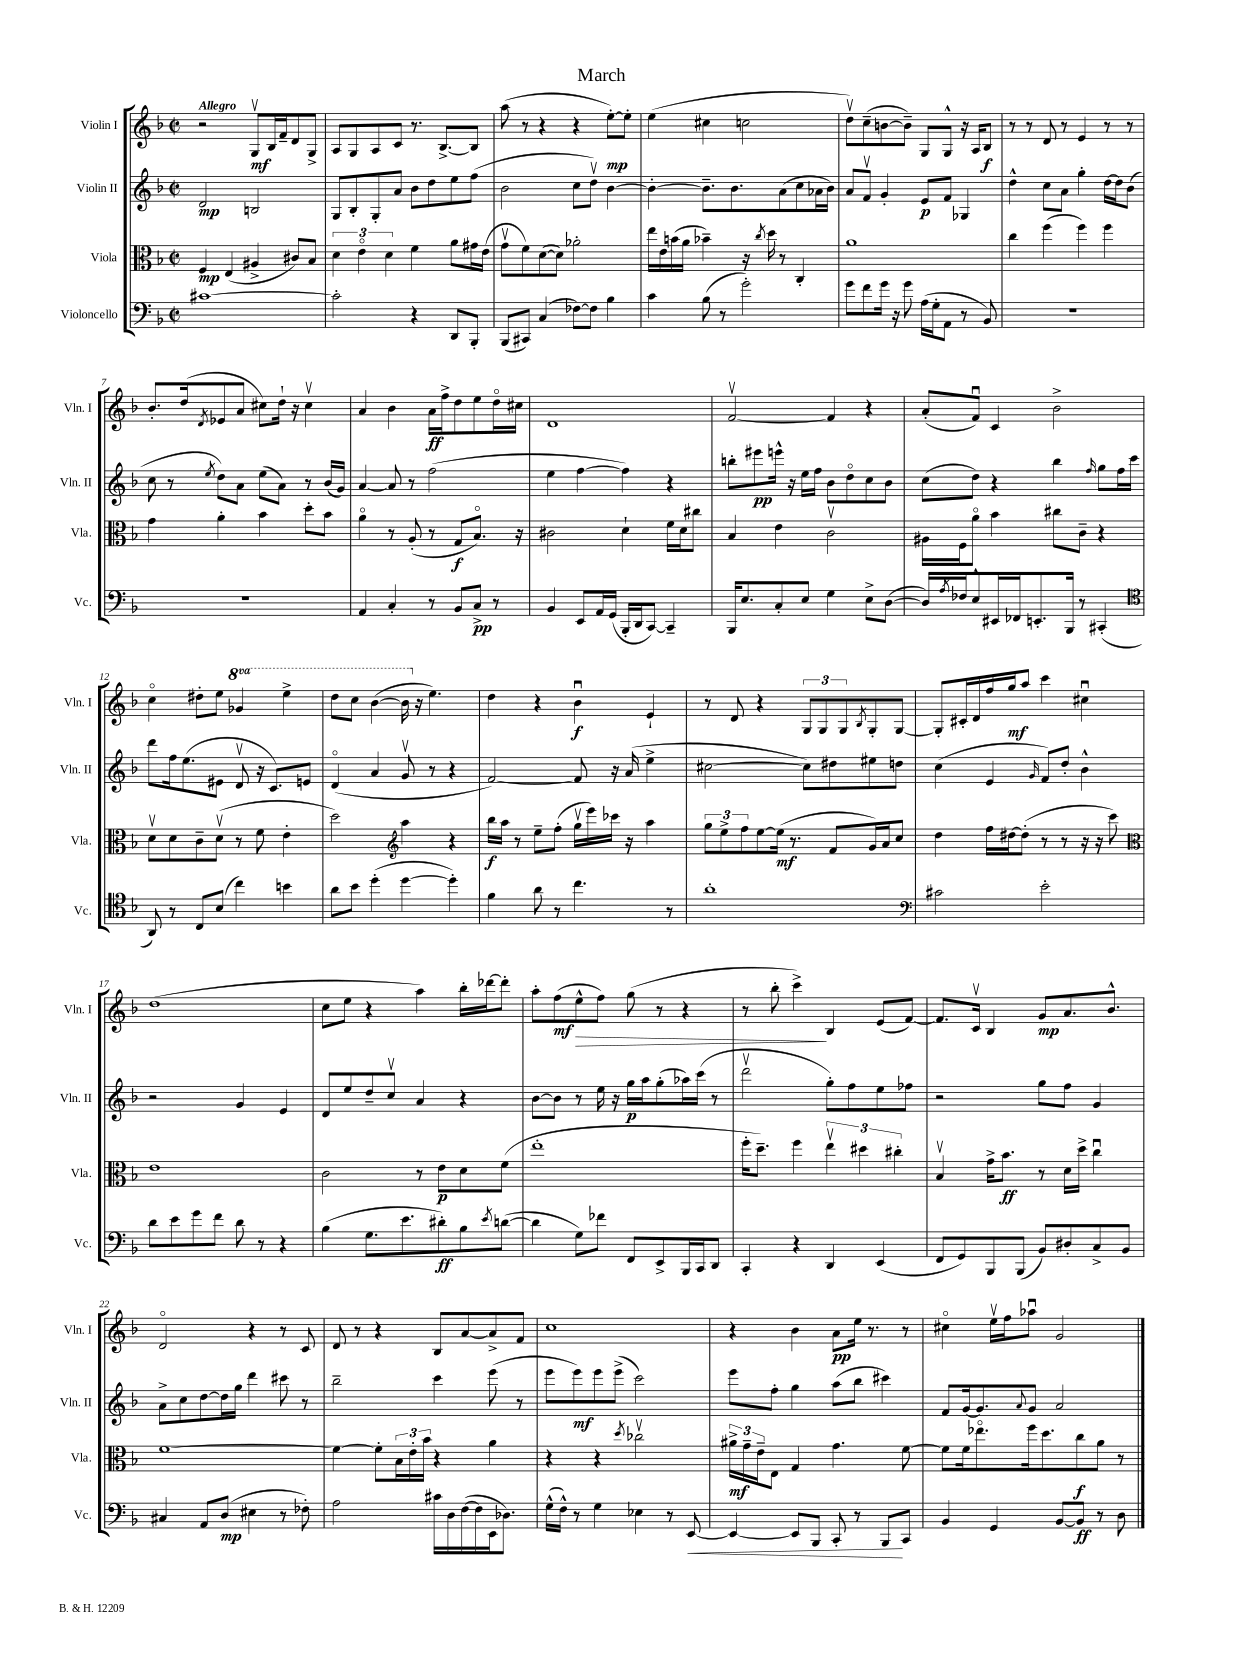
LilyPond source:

\header { title = "March" }
<<
\new StaffGroup <<
\new Staff = "s0" \with { instrumentName = "Violin I" shortInstrumentName = "Vln. I" } {
    \clef treble \key f \major \defaultTimeSignature \time 2/2 \set Staff.ottavationMarkups = #ottavation-simple-ordinals \tempo "Allegro"
    r2 g8\upbow\mf bes16 f'16-- d'8 g8-> |
    a8 g8 a8 c'8 r8. bes8.~-> bes8 |
    a''8( r8 r4 r4 e''8~-.\mp) e''8-. |
    e''4( cis''4 c''2 |
    d''8\upbow) c''8--( b'8~ b'8--) g8 g8-^ r16 a16 bes8\f |
    r8 r8 d'8 r8 e'4 r8 r8 |
    bes'8.-. d''16( \acciaccatura { d'8 } ees'8 a'8 cis''8) d''16-! r16 cis''4\upbow |
    a'4 bes'4 a'16\ff f''16-> d''8 e''8 d''16\flageolet cis''16 |
    d'1 |
    f'2~\upbow f'4 r4 |
    a'8-.( f'8\downbow) c'4 bes'2-> |
    c''4\flageolet dis''8-. e''8 \ottava #1 ges''4 e'''4-> |
    d'''8 c'''8 bes''4~( bes''16 \ottava #0 r16 e''4.) |
    d''4 r4 bes'4\downbow\f e'4-! |
    r8 d'8 r4 \tuplet 3/2 { g8 g8 g8 } \acciaccatura { bes8 } g8-. g8~ |
    g8-. cis'16-. d'16 f''16 g''16\mf a''8 c'''4 cis''4\downbow |
    d''1( |
    c''8 e''8 r4 a''4) bes''16-. des'''16~ des'''8-. |
    a''8-. f''8\mf( e''8-^\> f''8) g''8( r8 r4 |
    r8 bes''8-. c'''4->\!) bes4 e'8( f'8~) |
    f'8. c'16\upbow bes4 g'8\mp a'8. bes'8.-^ |
    d'2\flageolet r4 r8 c'8 |
    d'8 r8 r4 bes8 a'8~ a'8-> f'8 |
    c''1 |
    r4 bes'4 a'8\pp e''16 r8. r8 |
    cis''4\flageolet e''16\upbow f''16 aes''8\downbow g'2 \bar "|." |
}
\new Staff = "s1" \with { instrumentName = "Violin II" shortInstrumentName = "Vln. II" } {
    \clef treble \key f \major \defaultTimeSignature \time 2/2
    d'2\mp b2 |
    g8 bes8-. g8-. a'8 bes'8 d''8 e''8 f''8( |
    bes'2 c''8 d''8\upbow) bes'4~ |
    bes'4~-. bes'8.-- bes'8. a'8( c''8 aes'16 bes'16) |
    a'8 f'8\upbow g'4-. e'8\p f'8 ges4 |
    d''4-^ c''8 a'8 g''4-. d''16~ d''16 bes'8( |
    c''8 r8 \acciaccatura { e''8 } d''8) a'8 e''8( a'8) r8 bes'16( g'16) |
    a'4~ a'8 r8 f''2( |
    e''4 f''4~ f''4) r4 |
    b''8-. eis'''8\pp e'''16-^ r16 e''16 f''16 bes'8 d''8\flageolet c''8 bes'8 |
    c''8( d''8) r4 bes''4 \grace { f''16 } g''8 f''16 c'''16 |
    d'''8 f''16 e''8.( eis'8 d'8\upbow r16 c'8.) e'8 |
    d'4\flageolet( a'4 g'8\upbow r8 r4 |
    f'2~) f'8 r16 a'16( e''4-> |
    cis''2~ cis''8) dis''8 eis''8 d''8 |
    c''4( e'4 \grace { g'16 } f'8) d''8-. bes'4-^ |
    r2 g'4 e'4 |
    d'8 e''8 d''8-- c''8\upbow a'4 r4 |
    bes'8~ bes'8 r8 e''16 r16 g''16\p a''16 g''8-.( aes''16) c'''16( r8 |
    d'''2\upbow g''8-.) f''8 e''8 fes''8 |
    r2 g''8 f''8 g'4 |
    a'8-> c''8 d''8~ d''16 g''16 d'''4 cis'''8 r8 |
    bes''2-- c'''4 e'''8( r8 |
    e'''8 e'''8\mf) e'''8 e'''8->( c'''2) |
    e'''8 f''8-. g''4 a''8( bes''8 cis'''4) |
    f'8 g'16~ g'8. \appoggiatura { a'8 } g'8 a'2 \bar "|." |
}
\new Staff = "s2" \with { instrumentName = "Viola" shortInstrumentName = "Vla." } {
    \clef alto \key f \major \defaultTimeSignature \time 2/2
    f4\mp e4( ais4-> cis'8) bes8 |
    \tuplet 3/2 { d'4 e'4\flageolet d'4 } f'4 a'8 gis'16 e'16( |
    g'8\upbow f'8) d'8~( d'8) aes'2-. |
    e''16 e'16 b'16( a'16 bes'4--) r16 \acciaccatura { c''8 } d''16 r8 c4-. |
    a'1 |
    c''4 f''4( f''4) f''4 |
    g'4 a'4-. bes'4 d''8-. bes'8 |
    a'4\flageolet r8 a8-.( r8 g8\f bes8.\flageolet) r16 |
    cis'2 d'4-! f'16 d'16 cis''8 |
    bes4 e'4 c'2\upbow |
    ais16 f16 a'8\flageolet bes'4 cis''8 c'8-- r4 |
    d'8\upbow d'8 c'8-- d'8\upbow( r8 f'8 e'4-. |
    d''2) \clef treble a''4 r4 |
    bes''16\f a''16 r8 e''8-- f''8-.( g''16\upbow e'''16) ces'''16 r16 a''4 |
    \tuplet 3/2 { g''8 e''8-> f''8 } e''8~ e''16\mf( r8. f'8 g'16) a'16 c''8 |
    d''4 f''16 dis''16~ dis''8-.( r8 r8 r16 r16 c'''8) |
    \clef alto e'1 |
    c'2 r8 e'8\p d'8 f'8( |
    e''1-. |
    f''16-. d''8.--) f''4 \tuplet 3/2 { e''4\upbow dis''4 cis''4-. } |
    bes4\upbow g'16-> bes'8.\ff r8 d'16 d''16-> c''4\downbow |
    f'1~ |
    f'4~ f'8-. \tuplet 3/2 { bes16 e'16-. bes'16 } r4 a'4 |
    r4 r4 \acciaccatura { d''8 } ces''2\upbow |
    \tuplet 3/2 { ais'16->\mf g'16-- e'16-- } e8 g4 g'4. f'8~ |
    f'8 f'16 ees''8.\flageolet f''16 d''8. c''8\f a'8 r8 \bar "|." |
}
\new Staff = "s3" \with { instrumentName = "Violoncello" shortInstrumentName = "Vc." } {
    \clef bass \key f \major \defaultTimeSignature \time 2/2
    cis'1~ |
    cis'2-. r4 d,8 bes,,8-. |
    bes,,8( cis,8) c4( fes8~) fes8 bes4 |
    c'4 bes8( r8 g'2-.) |
    g'8 f'8 g'16 r16 g'8 a16( g16-. a,8 r8 bes,8) |
    R1 |
    R1 |
    a,4 c4-. r8 bes,8 c8->\pp r8 |
    bes,4 e,8 a,16 g,16( bes,,16-. d,16 c,8~) c,4-- |
    bes,,16 e8. c8-. e8 g4 e8-> d8~( |
    d16) \acciaccatura { a8 } fes16 e8-^ eis,16 fes,16 e,8.-. bes,,16 r8 cis,4-.( |
    \clef tenor a,8) r8 c8 bes8( c''4) b'4 |
    a'8 bes'8 d''4-.( d''4~ d''4-.) |
    f'4 a'8 r8 c''4. r8 |
    a'1-. |
    \clef bass cis'2 e'2-. |
    d'8 e'8 g'8 f'8 d'8 r8 r4 |
    bes4( g8. e'8. dis'8-.\ff) bes8 \acciaccatura { e'8 } d'8~( |
    d'4 g8) fes'8 f,8 e,8-> bes,,16 c,16 d,8 |
    c,4-. r4 d,4 e,4( |
    f,8 g,8) bes,,8 bes,,8( bes,8) dis8-. c8-> bes,8 |
    cis4 a,8 d8\mp( eis4 r8 fes8-.) |
    a2 cis'16 d16 f16~( f16 e,16 des8.) |
    g16-^( f16-^) r8 g4 ees4 r8 e,8~\< |
    e,4~ e,8 bes,,8 c,8-. r8 bes,,8\! c,8 |
    bes,4 g,4 bes,8~ bes,8\ff r8 d8 \bar "|." |
}
>>
>>
